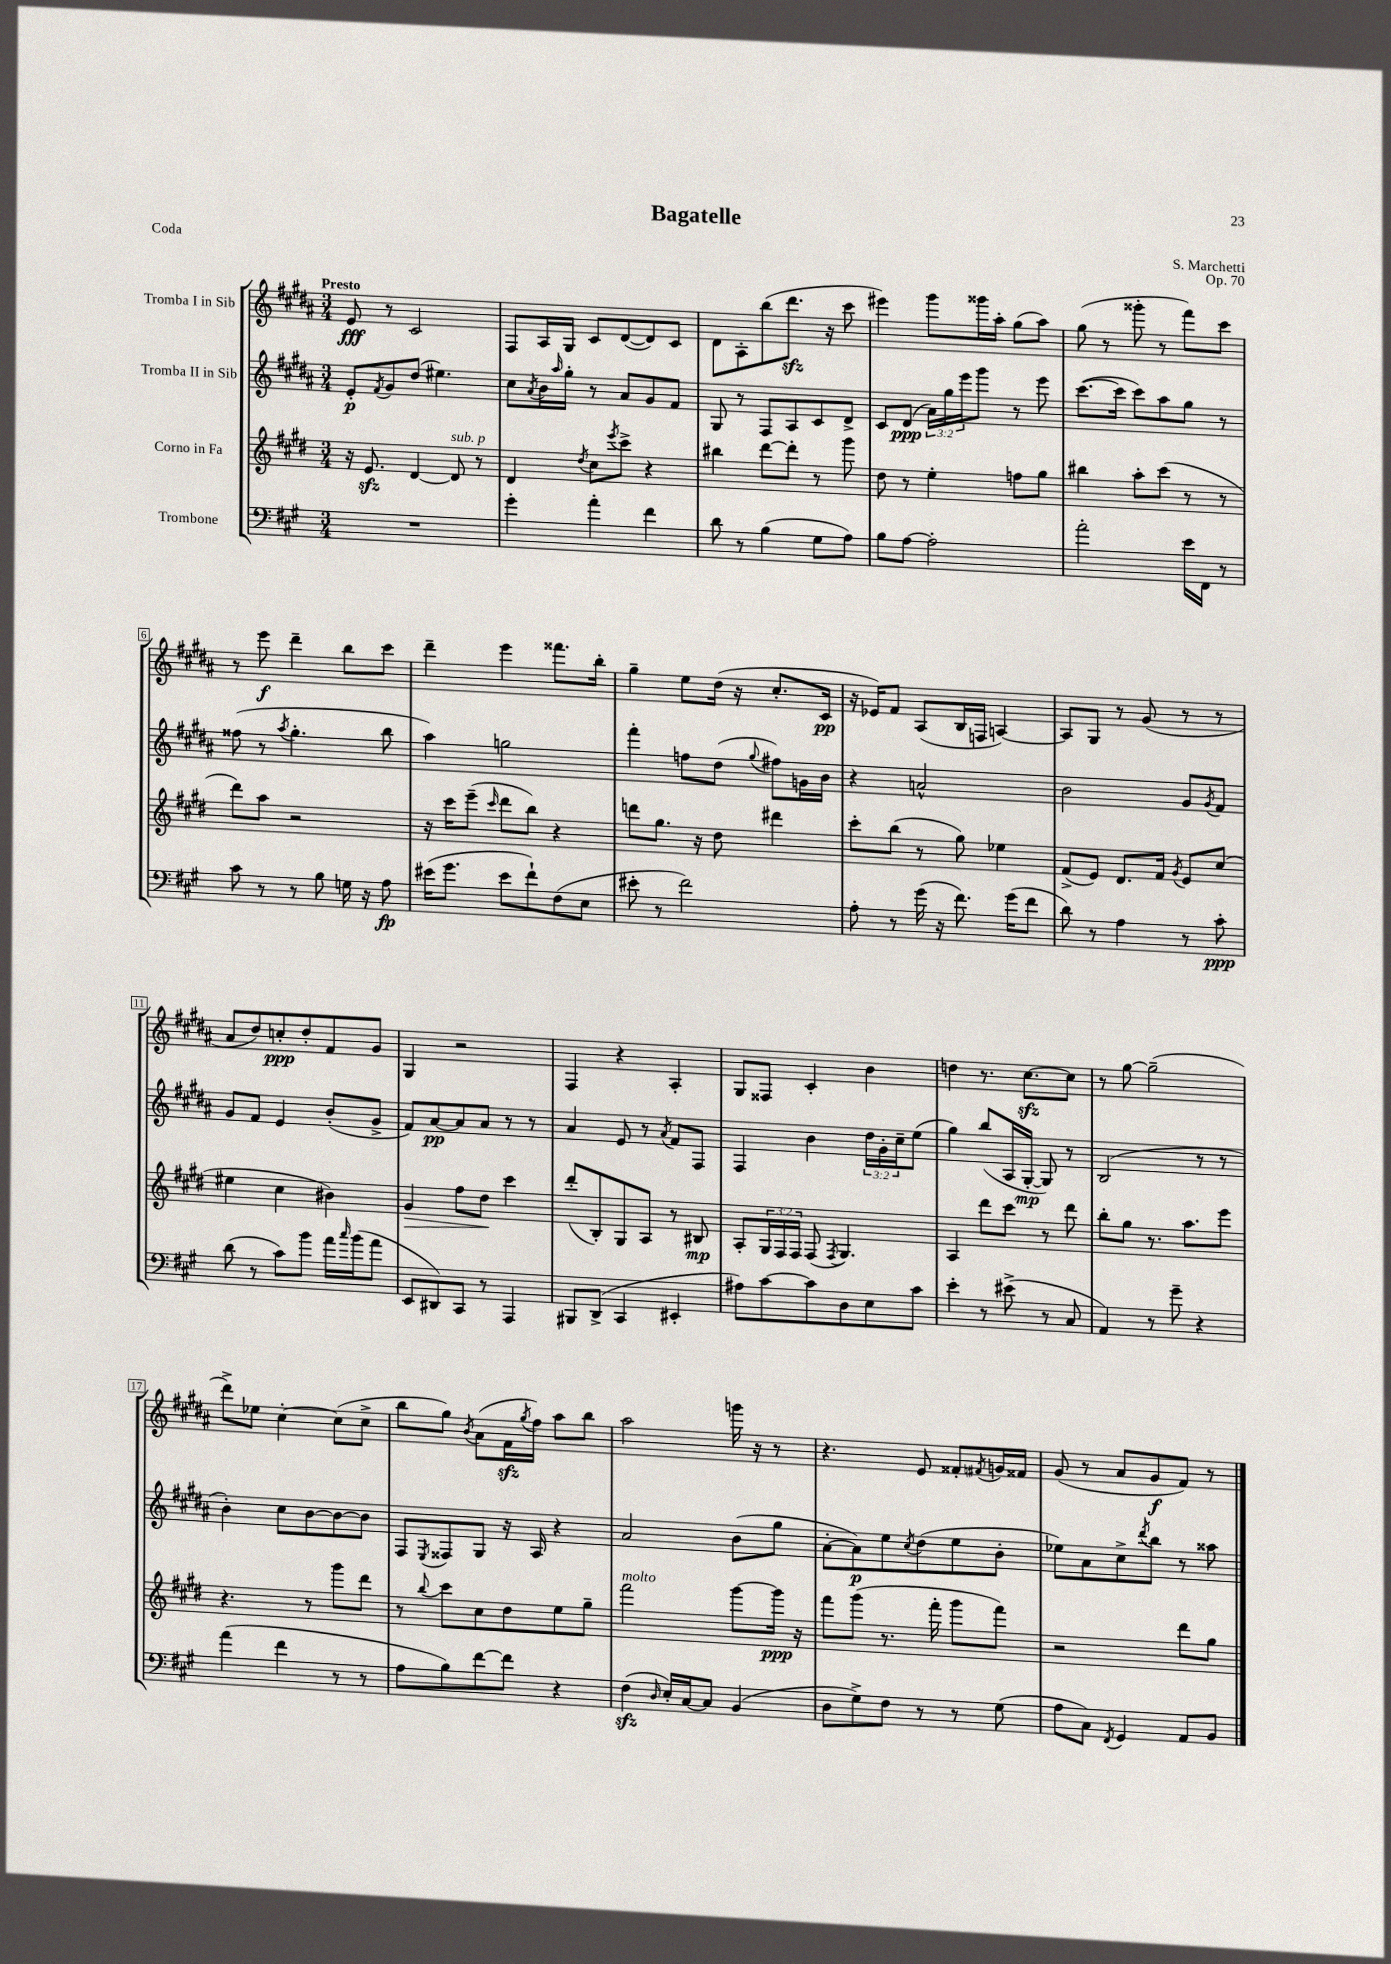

**kern	**kern	**kern	**kern
*staff4	*staff3	*staff2	*staff1
*clefF4	*clefG2	*clefG2	*clefG2
*k[f#c#g#]	*k[f#c#g#d#]	*k[f#c#g#d#a#]	*k[f#c#g#d#a#]
*M3/4	*M3/4	*M3/4	*M3/4
2.r	16r	8e'	8e
.	8.e	.	.
.	.	8qf#	.
.	.	8g#	8r
.	[4d#	(8dd#	2c#
.	.	4.ee#)	.
.	8d#]	.	.
.	8r	.	.
=	=	=	=
4g#'	4d#	8cc#	8F#
.	.	8qa#	.
.	.	16b	16A#
.	.	16qqaa#	.
.	.	16gg#'	16G#
.	8qdd#	.	.
4a'	8cc#	8r	8c#
.	8qeee	.	.
.	8ccc#^	8a#	([8d#
4f#	4r	8g#	8d#])
.	.	8f#	8c#
=	=	=	=
8d	4bb#	8G#	8d#
8r	.	8r	8A#'
(4B	[8ddd#	8F#	(8bb
.	8ddd#']	8A#	8.ddd#
8G#	8r	8c#	.
.	.	.	16r
8A)	8ggg#	8d#^	8ccc#
=	=	=	=
8B	8dd#	8c#	4eee#)
[8A	8r	(8d#	.
2A']	4ee'	24a#)	8ggg#
.	.	24gg#	.
.	.	24eee	.
.	.	8ggg#	16ggg##
.	.	.	16aa#'
.	8ff	8r	(8gg#
.	8gg#	8eee	8aa#)
=	=	=	=
2a'	4bb#	([8.ccc#	(8gg#
.	.	.	8r
.	.	16ccc#]	.
.	8aa'	8ccc#)	8ggg##'
.	(8ccc#	8aa#	8r
16e	8r	8gg#	8fff#)
16FF#	.	.	.
8r	8r	8r	8ccc#
=	=	=	=
8c#	8ddd#)	(8ff##	8r
8r	8aa	8r	8eee
.	.	8qaa#	.
8r	2r	4.gg#'	4ddd#~
8B	.	.	.
16G	.	.	8bb
16r	.	.	.
8A	.	8bb	8ccc#
=	=	=	=
(16e#	16r	4aa#)	4ddd#~
8.g#	16ccc#	.	.
.	(8eee~	.	.
.	16qqccc#	.	.
8e#	8ddd#	2gg	4eee
8f#`)	8bb)	.	.
(8F#	4r	.	8.fff##
8E	.	.	.
.	.	.	16bb'
=	=	=	=
8e#'	8ddd	4fff#'	4gg#~
8r	8.gg#	.	.
2f#)	.	8ff	8ee
.	16r	.	.
.	8dd#	(8dd#	(16dd#
.	.	.	16r
.	.	8qqgg#	.
.	4ddd#	8ff#)	8.cc#'
.	.	16g	.
.	.	16b	16c#
=	=	=	=
8A'	8ccc#'	4r	16r
.	.	.	16e-)
8r	(8bb	.	8f#
(16g#	8r	2a^^	(8A#
16r	.	.	.
8.f#)	8gg#)	.	16B
.	.	.	16F
.	4ee-	.	[4A)
(16g#	.	.	.
8f#	.	.	.
=	=	=	=
8d)	(8f#^	2b	8A]
8r	8e)	.	8G#
4A	8.d#	.	8r
.	.	.	(8g#
.	16f#	.	.
.	8qg#	.	.
8r	8e	8g#	8r
.	.	8qg#	.
8c#'	(8cc#	8f#	8r
=	=	=	=
(8d	4ee#	8g#	8a#
8r	.	8f#	8dd#)
8c#)	4cc#	4e	8cc'
8b	.	.	8dd#'
16a	4b#)	(8b'	8f#
16qqcc#	.	.	.
(16b	.	.	.
8a	.	8g#^	8g#
=	=	=	=
8EE	4g#	8f#)	4G#
8DD#)	.	[8a#	.
8CC#	8ff#	8a#]	2r
8r	8dd#	8a#	.
4AAA	4ccc#	8r	.
.	.	8r	.
=	=	=	=
8BBB#	(8ddd#'	4a#	4F#
(8DD^	8B')	.	.
4CC#	8G#	8e	4r
.	8A	8r	.
.	.	8qa#	.
4EE#'	8r	8f#	4A#'
.	8B#	8F#	.
=	=	=	=
8A#)	8A'	4F#	8G#
[8c#	24G#	.	8F##
.	24F#	.	.
.	24F#	.	.
8c#]	(8F#	4b	4c#'
.	8qF#	.	.
8D	4.G#)	.	.
8E	.	24dd#	4b
.	.	24g#'	.
.	.	24cc#~	.
8c#	.	(8ee	.
=	=	=	=
4e'	4A	4gg#)	4dd
8r	8ddd#	(8bb	8.r
(8e#^	8ccc#	16A#	.
.	.	[16G#'	[8.cc#
8r	8r	8G#])	.
8C#	8ddd#	8r	8cc#]
=	=	=	=
4AA)	8bb'	(2B	8r
.	8gg#	.	[8gg#
8r	8.r	.	(2gg#~]
8g#~	.	.	.
.	8.aa	.	.
4r	.	8r	.
.	8eee	8r	.
=	=	=	=
(4a	4.r	4b')	8ddd#^)
.	.	.	8ee-
4f#	.	8cc#	[4cc#'
.	8r	[8b	.
8r	8ggg#	8b_	(8cc#]
8r	8ddd#	8b]	8cc#^
=	=	=	=
8A	8r	8F#	8bb
.	8qqbb	8qE	.
8B)	8ccc#	8F##	8gg#)
.	.	.	8qb
[8f#	8cc#	8G#	(8a#
8f#]	8dd#	16r	16f#
.	.	.	8qgg#
.	.	16A#	16ff#)
4r	8ee	4r	8aa#
.	8gg#~	.	8bb
=	=	=	=
(4F#	2fff#	2a#	2aa#
16qqD	.	.	.
16E')	.	.	.
[16C#	.	.	.
8C#]	.	.	.
(4BB	[8ggg#	(8b	16ggg
.	.	.	16r
.	16ggg#]	8gg#	8r
.	16r	.	.
=	=	=	=
8D	8fff#	[8a#'	4.r
8G#^)	(8ggg#	8a#])	.
8F#	8.r	8ee	.
.	.	8qcc#	.
8r	.	(8dd#	8e
.	16fff#'	.	.
8r	8ggg#	8ee	8f##'
.	.	.	8qf#
(8G#	8fff#)	8b'	16g
.	.	.	16f##
=	=	=	=
8A	2r	8ee-)	(8g#
8C#)	.	8a#	8r
8qFF#	.	.	.
4GG#	.	8cc#^	8a#
.	.	8qddd#	.
.	.	8bb	8g#
8AA	8ddd#	8r	8f#)
8BB	8gg#	8aa##	8r
==	==	==	==
*-	*-	*-	*-
